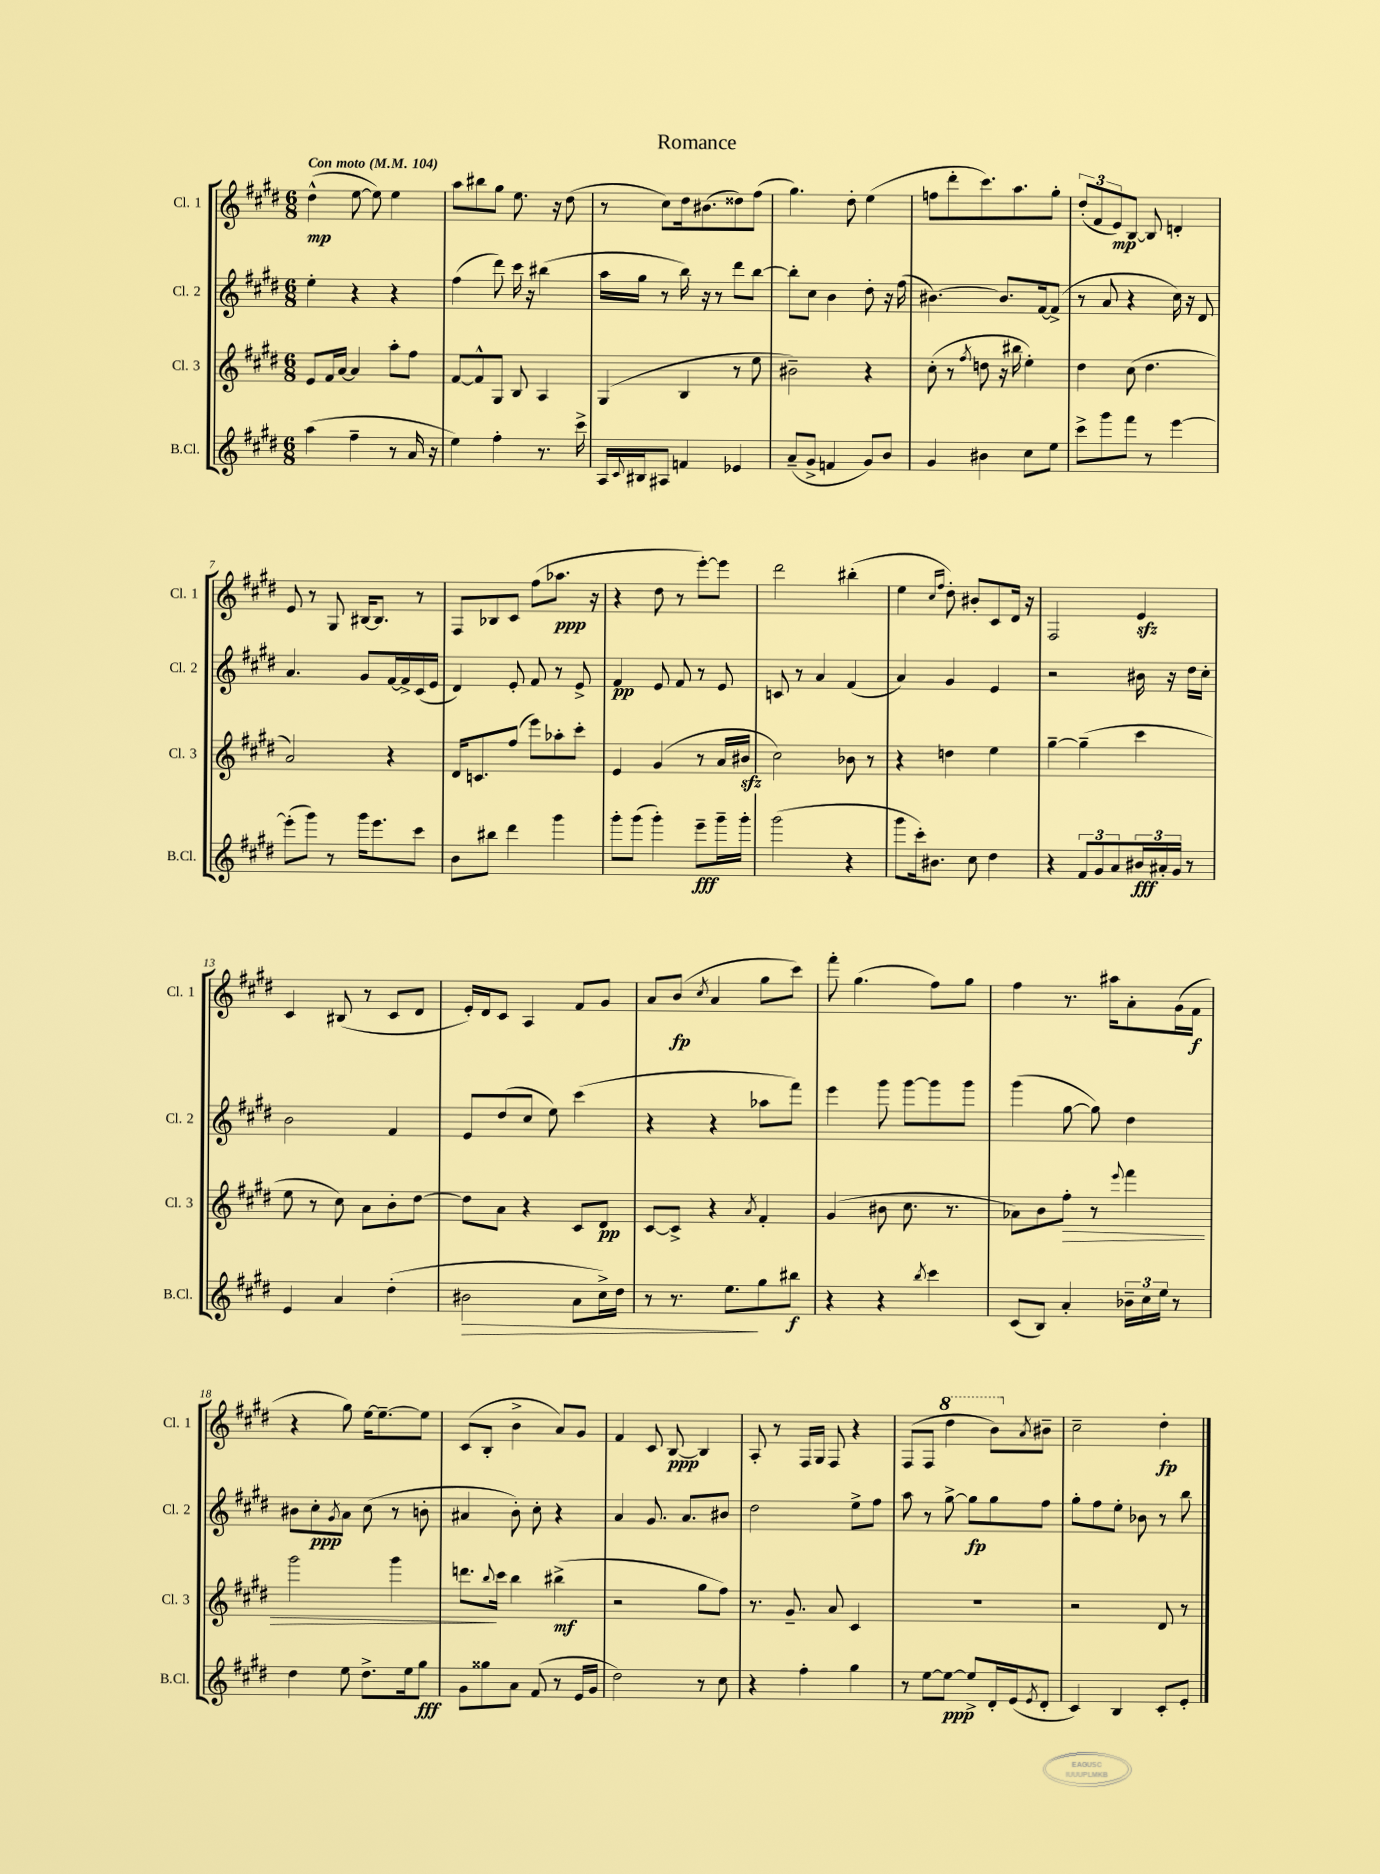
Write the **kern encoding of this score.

**kern	**dynam	**kern	**dynam	**kern	**dynam	**kern	**dynam
*part4	*part4	*part3	*part3	*part2	*part2	*part1	*part1
*staff4	*staff4	*staff3	*staff3	*staff2	*staff2	*staff1	*staff1
*I"B.Cl.	*	*I"Cl. 3	*	*I"Cl. 2	*	*I"Cl. 1	*
*I'B.Cl.	*	*I'Cl. 3	*	*I'Cl. 2	*	*I'Cl. 1	*
*clefG2	*	*clefG2	*	*clefG2	*	*clefG2	*
*k[f#c#g#d#]	*	*k[f#c#g#d#]	*	*k[f#c#g#d#]	*	*k[f#c#g#d#]	*
*M6/8	*	*M6/8	*	*M6/8	*	*M6/8	*
*MM104	*	*MM104	*	*MM104	*	*MM104	*
=1	=1	=1	=1	=1	=1	=1	=1
!	!	!	!	!	!	!LO:TX:a:B:t=Con moto	!
(4aa\	.	8e/L	.	4ee'\	.	(4dd#^^\	mp
.	.	16f#/L	.	.	.	.	.
.	.	[16a/JJ	.	.	.	.	.
4ff#~\	.	4a/]	.	4r	.	[8ee\	.
.	.	.	.	.	.	8ee\])	.
8r	.	8aa'\L	.	4r	.	4ee\	.
16a/	.	8ff#\J	.	.	.	.	.
16r	.	.	.	.	.	.	.
=2	=2	=2	=2	=2	=2	=2	=2
4ee\)	.	[8f#/L	.	(4ff#\	.	8aa\L	.
.	.	8f#^^/]	.	.	.	8bb#X\	.
4ff#'\	.	8G#/J	.	8ddd#\)	.	8gg#\J	.
.	.	8B/	.	16ccc#\	.	8.ee\	.
.	.	.	.	16r	.	.	.
8.r	.	4A/	.	(4bb#X\	.	.	.
.	.	.	.	.	.	16r	.
.	.	.	.	.	.	(8dd#\	.
16ccc#^\	.	.	.	.	.	.	.
=3	=3	=3	=3	=3	=3	=3	=3
16A/LL	.	(4G#/	.	16aa\LL	.	8r	.
8qqc#/	.	.	.	.	.	.	.
16B#X/J	.	.	.	16gg#\JJ	.	.	.
8A#X/J	.	.	.	8r	.	8cc#\L)	.
4fn/	.	4B/	.	16bb\)	.	16dd#\k	.
.	.	.	.	16r	.	(8.b#X\	.
.	.	.	.	8r	.	.	.
4e-X/	.	8r	.	8ddd#\L	.	8dd##X\)	.
.	.	8ee\	.	[8bb\J	.	(8ff#\J	.
=4	=4	=4	=4	=4	=4	=4	=4
(8a~/L	.	2b#X~\)	.	8bb'\L]	.	4.gg#\)	.
8g#^/J	.	.	.	8cc#\J	.	.	.
4fn/	.	.	.	4b\	.	.	.
.	.	.	.	.	.	8dd#'\	.
8g#/L)	.	4r	.	8dd#'\	.	(4ee\	.
8b/J	.	.	.	16r	.	.	.
.	.	.	.	(16ff#\	.	.	.
=5	=5	=5	=5	=5	=5	=5	=5
4g#/	.	(8cc#'\	.	[4.b#X\)	.	8ffn\L	.
.	.	8r	.	.	.	8ddd#'\	.
.	.	8qff#/	.	.	.	.	.
4b#X\	.	8ddn\	.	.	.	8.ccc#\)	.
.	.	16r	.	8.b#/L]	.	.	.
.	.	16bb#X\	.	.	.	8.aa\	.
8cc#\L	.	4ee'\)	.	.	.	.	.
.	.	.	.	[16f#/k	.	.	.
8ee\J	.	.	.	(8f#^/J]	.	8gg#'\J	.
=6	=6	=6	=6	=6	=6	=6	=6
8ccc#^\L	.	4dd#\	.	8r	.	(12dd#'/L	.
.	.	.	.	.	.	12f#/	.
8ggg#\	.	.	.	8a/	.	.	.
.	.	.	.	.	.	12e/)	mp
8fff#\J	.	(8cc#\	.	4r	.	[8B/J	.
8r	.	4.dd#\	.	.	.	8B/]	.
[4eee\	.	.	.	16cc#\)	.	4dn'/	.
.	.	.	.	16r	.	.	.
.	.	.	.	8d#/	.	.	.
!!LO:LB:g=z
=7	=7	=7	=7	=7	=7	=7	=7
(8eee'\L]	.	2a/)	.	4.a/	.	8e/	.
8ggg#\J)	.	.	.	.	.	8r	.
8r	.	.	.	.	.	8G#/	.
16ggg#\KL	.	.	.	8g#/L	.	[16B#X/KL	.
8.eee\	.	.	.	.	.	8.B#/J]	.
.	.	4r	.	[16f#/L	.	.	.
.	.	.	.	16f#^/]	.	.	.
8ccc#\J	.	.	.	(16c#/	.	8r	.
.	.	.	.	16e/JJ	.	.	.
=8	=8	=8	=8	=8	=8	=8	=8
8b\L	.	16d#/KL	.	4d#/)	.	8F#/L	.
.	.	8.cn/	.	.	.	.	.
8bb#X\J	.	.	.	.	.	8B-X/	.
4ddd#\	.	(8ff#/J	.	8e'/	.	8c#/J	.
.	.	8eee\L)	.	8f#/	.	(8ff#\L	.
4ggg#\	.	8aa-X'\	.	8r	.	8.aa-X\J	ppp
.	.	8ccc#'\J	.	8e^/	.	.	.
.	.	.	.	.	.	16r	.
=9	=9	=9	=9	=9	=9	=9	=9
8ggg#'\L	.	4e/	.	4f#/	pp	4r	.
(8ggg#\J	.	.	.	.	.	.	.
4ggg#'\)	.	(4g#/	.	8e/	.	8dd#\	.
.	.	.	.	8f#/	.	8r	.
8eee~\L	fff	8r	.	8r	.	[8eee'\L)	.
16ggg#~\L	.	16a/LL	.	8e/	.	8eee\J]	.
16ggg#'\JJ	.	16b#Xzz/JJ	.	.	.	.	.
=10	=10	=10	=10	=10	=10	=10	=10
(2ggg#\	.	2cc#\)	.	8cn/	.	2ddd#\	.
.	.	.	.	8r	.	.	.
.	.	.	.	4a/	.	.	.
4r	.	8b-X\	.	(4f#/	.	(4bb#X'\	.
.	.	8r	.	.	.	.	.
=11	=11	=11	=11	=11	=11	=11	=11
8ggg#\L	.	4r	.	4a/)	.	4ee\	.
16ccc#'\k)	.	.	.	.	.	.	.
8.b#X\J	.	.	.	.	.	.	.
.	.	.	.	.	.	16qqcc#/LL	.
.	.	.	.	.	.	16qqff#/JJ	.
.	.	4ddn\	.	4g#/	.	8dd#'\)	.
8cc#\	.	.	.	.	.	8b#X'/L	.
4dd#\	.	4ee\	.	4e/	.	8c#/	.
.	.	.	.	.	.	16d#/Jk	.
.	.	.	.	.	.	16r	.
=12	=12	=12	=12	=12	=12	=12	=12
4r	.	[4gg#~\	.	2r	.	2F#/	.
12f#/L	.	(4gg#~\]	.	.	.	.	.
12g#/	.	.	.	.	.	.	.
12a/	.	.	.	.	.	.	.
24b#X/L	fff	4ccc#\	.	16b#X\	.	4ezz/	.
24a#X'/	.	.	.	.	.	.	.
.	.	.	.	16r	.	.	.
24g#/JJ	.	.	.	.	.	.	.
8r	.	.	.	16dd#\LL	.	.	.
.	.	.	.	16cc#'\JJ	.	.	.
!!LO:LB:g=z
=13	=13	=13	=13	=13	=13	=13	=13
4e/	.	8ee\	.	2b\	.	4c#/	.
.	.	8r	.	.	.	.	.
4a/	.	8cc#\)	.	.	.	(8B#X/	.
.	.	8a\L	.	.	.	8r	.
(4dd#'\	.	8b'\	.	4f#/	.	8c#/L	.
.	.	[8dd#\J	.	.	.	8d#/J	.
=14	=14	=14	=14	=14	=14	=14	=14
!	!LO:HP:b	!	!	!	!	!	!
2b#X\	>	8dd#\L]	.	8e/L	.	16e'/LL)	.
.	.	.	.	.	.	16d#/J	.
.	.	8a\J	.	(8dd#/	.	8c#/J	.
.	.	4r	.	8cc#/J	.	4A/	.
.	.	.	.	8ee\)	.	.	.
8a\L	.	8c#/L	.	(4ccc#\	.	8f#/L	.
16cc#^\L)	.	8d#/J	pp	.	.	8g#/J	.
16dd#\JJ	.	.	.	.	.	.	.
=15	=15	=15	=15	=15	=15	=15	=15
8r	.	[8c#/L	.	4r	.	8a/L	.
8.r	.	8c#^/J]	.	.	.	(8b/J	fp
.	.	.	.	.	.	8qcc#/	.
.	.	4r	.	4r	.	4a/	.
8.ee\L	.	.	.	.	.	.	.
.	.	8qa/	.	.	.	.	.
8gg#\	]	4f#'/	.	8aa-X\L	.	8gg#\L	.
8bb#X\J	f	.	.	8fff#\J)	.	8ccc#\J)	.
=16	=16	=16	=16	=16	=16	=16	=16
4r	.	(4g#/	.	4eee\	.	8fff#'\	.
.	.	.	.	.	.	(4.gg#\	.
4r	.	8b#X\	.	8ggg#\	.	.	.
.	.	8.cc#\	.	[8ggg#\L	.	.	.
8qbb/	.	.	.	.	.	.	.
4ccc#\	.	.	.	8ggg#\]	.	8ff#\L)	.
.	.	8.r	.	.	.	.	.
.	.	.	.	8ggg#\J	.	8gg#\J	.
=17	=17	=17	=17	=17	=17	=17	=17
(8c#/L	.	8a-X\L)	.	(4ggg#\	.	4ff#\	.
8B/J)	.	8b\	.	.	.	.	.
!	!	!	!LO:HP:b	!	!	!	!
4a'/	.	8ff#'\J	>	[8gg#\	.	8.r	.
.	.	8r	.	8gg#\])	.	.	.
.	.	.	.	.	.	16aa#X\KL	.
.	.	8qqeee/	.	.	.	.	.
24b-X~\LL	.	4fff#\	.	4dd#\	.	8a'\	.
24cc#\	.	.	.	.	.	.	.
24ee\JJ	.	.	.	.	.	.	.
8r	.	.	.	.	.	(16g#\L	.
.	.	.	.	.	.	16f#\JJ	f
!!LO:LB:g=z
=18	=18	=18	=18	=18	=18	=18	=18
4dd#\	.	2ggg#\	.	8b#X\L	.	4r	.
.	.	.	.	8cc#'\	ppp	.	.
.	.	.	.	8qg#/	.	.	.
8ee\	.	.	.	8a\J	.	8gg#\)	.
8.dd#^\L	.	.	.	(8cc#\	.	[16ee\KL	.
.	.	.	.	.	.	8.ee~\_	.
.	.	4ggg#\	.	8r	.	.	.
16ee\k	.	.	.	.	.	.	.
8gg#\J	fff	.	.	8bn'\	.	8ee\J]	.
=19	=19	=19	=19	=19	=19	=19	=19
8g#\L	.	8.dddn\L	.	4a#X/	.	(8c#/L	.
8gg##X\	.	.	.	.	.	8B'/J	.
.	.	8qqbb/	.	.	.	.	.
.	.	16ccc#\Jk	]	.	.	.	.
8a\J	.	4bb\	.	8b'\)	.	4b^\	.
(8f#/	.	.	.	8cc#'\	.	.	.
8r	.	(4bb#X^\	mf	4r	.	8a/L)	.
16e/LL	.	.	.	.	.	8g#/J	.
16g#/JJ	.	.	.	.	.	.	.
=20	=20	=20	=20	=20	=20	=20	=20
2dd#\)	.	2r	.	4a/	.	4f#/	.
.	.	.	.	8.g#/	.	8c#/	.
.	.	.	.	.	.	[8B/	ppp
.	.	.	.	8.a/L	.	.	.
8r	.	8gg#\L	.	.	.	4B/]	.
8cc#\	.	8ff#\J)	.	8b#X/J	.	.	.
=21	=21	=21	=21	=21	=21	=21	=21
4r	.	8.r	.	2dd#\	.	8A'/	.
.	.	.	.	.	.	8r	.
.	.	8.g#~/	.	.	.	.	.
4ff#'\	.	.	.	.	.	16F#/LL	.
.	.	.	.	.	.	16G#/JJ	.
.	.	8a/	.	.	.	8F#/	.
4gg#\	.	4c#/	.	8ee^\L	.	4r	.
.	.	.	.	8ff#\J	.	.	.
=22	=22	=22	=22	=22	=22	=22	=22
8r	.	2.r	.	8aa\	.	(8F#/L	.
[8ee\L	.	.	.	8r	.	8F#/J	.
*	*	*	*	*	*	*8va	*
8ee\J_	ppp	.	.	[8gg#^\	.	4ddd#\	.
8ee^/L]	.	.	.	8gg#\L]	fp	.	.
16d#'/L	.	.	.	8gg#\	.	8bb\L)	.
(16e/J	.	.	.	.	.	.	.
*	*	*	*	*	*	*X8va	*
8qe/	.	.	.	.	.	8qa/	.
8d#'/J	.	.	.	8ff#\J	.	8b#X~\J	.
=23	=23	=23	=23	=23	=23	=23	=23
4c#/)	.	2r	.	8gg#'\L	.	2cc#~\	.
.	.	.	.	8ff#\	.	.	.
4B/	.	.	.	8ee'\J	.	.	.
.	.	.	.	8b-X\	.	.	.
8c#'/L	.	8d#/	.	8r	.	4dd#'\	fp
8e'/J	.	8r	.	8bb\	.	.	.
==	==	==	==	==	==	==	==
*-	*-	*-	*-	*-	*-	*-	*-
